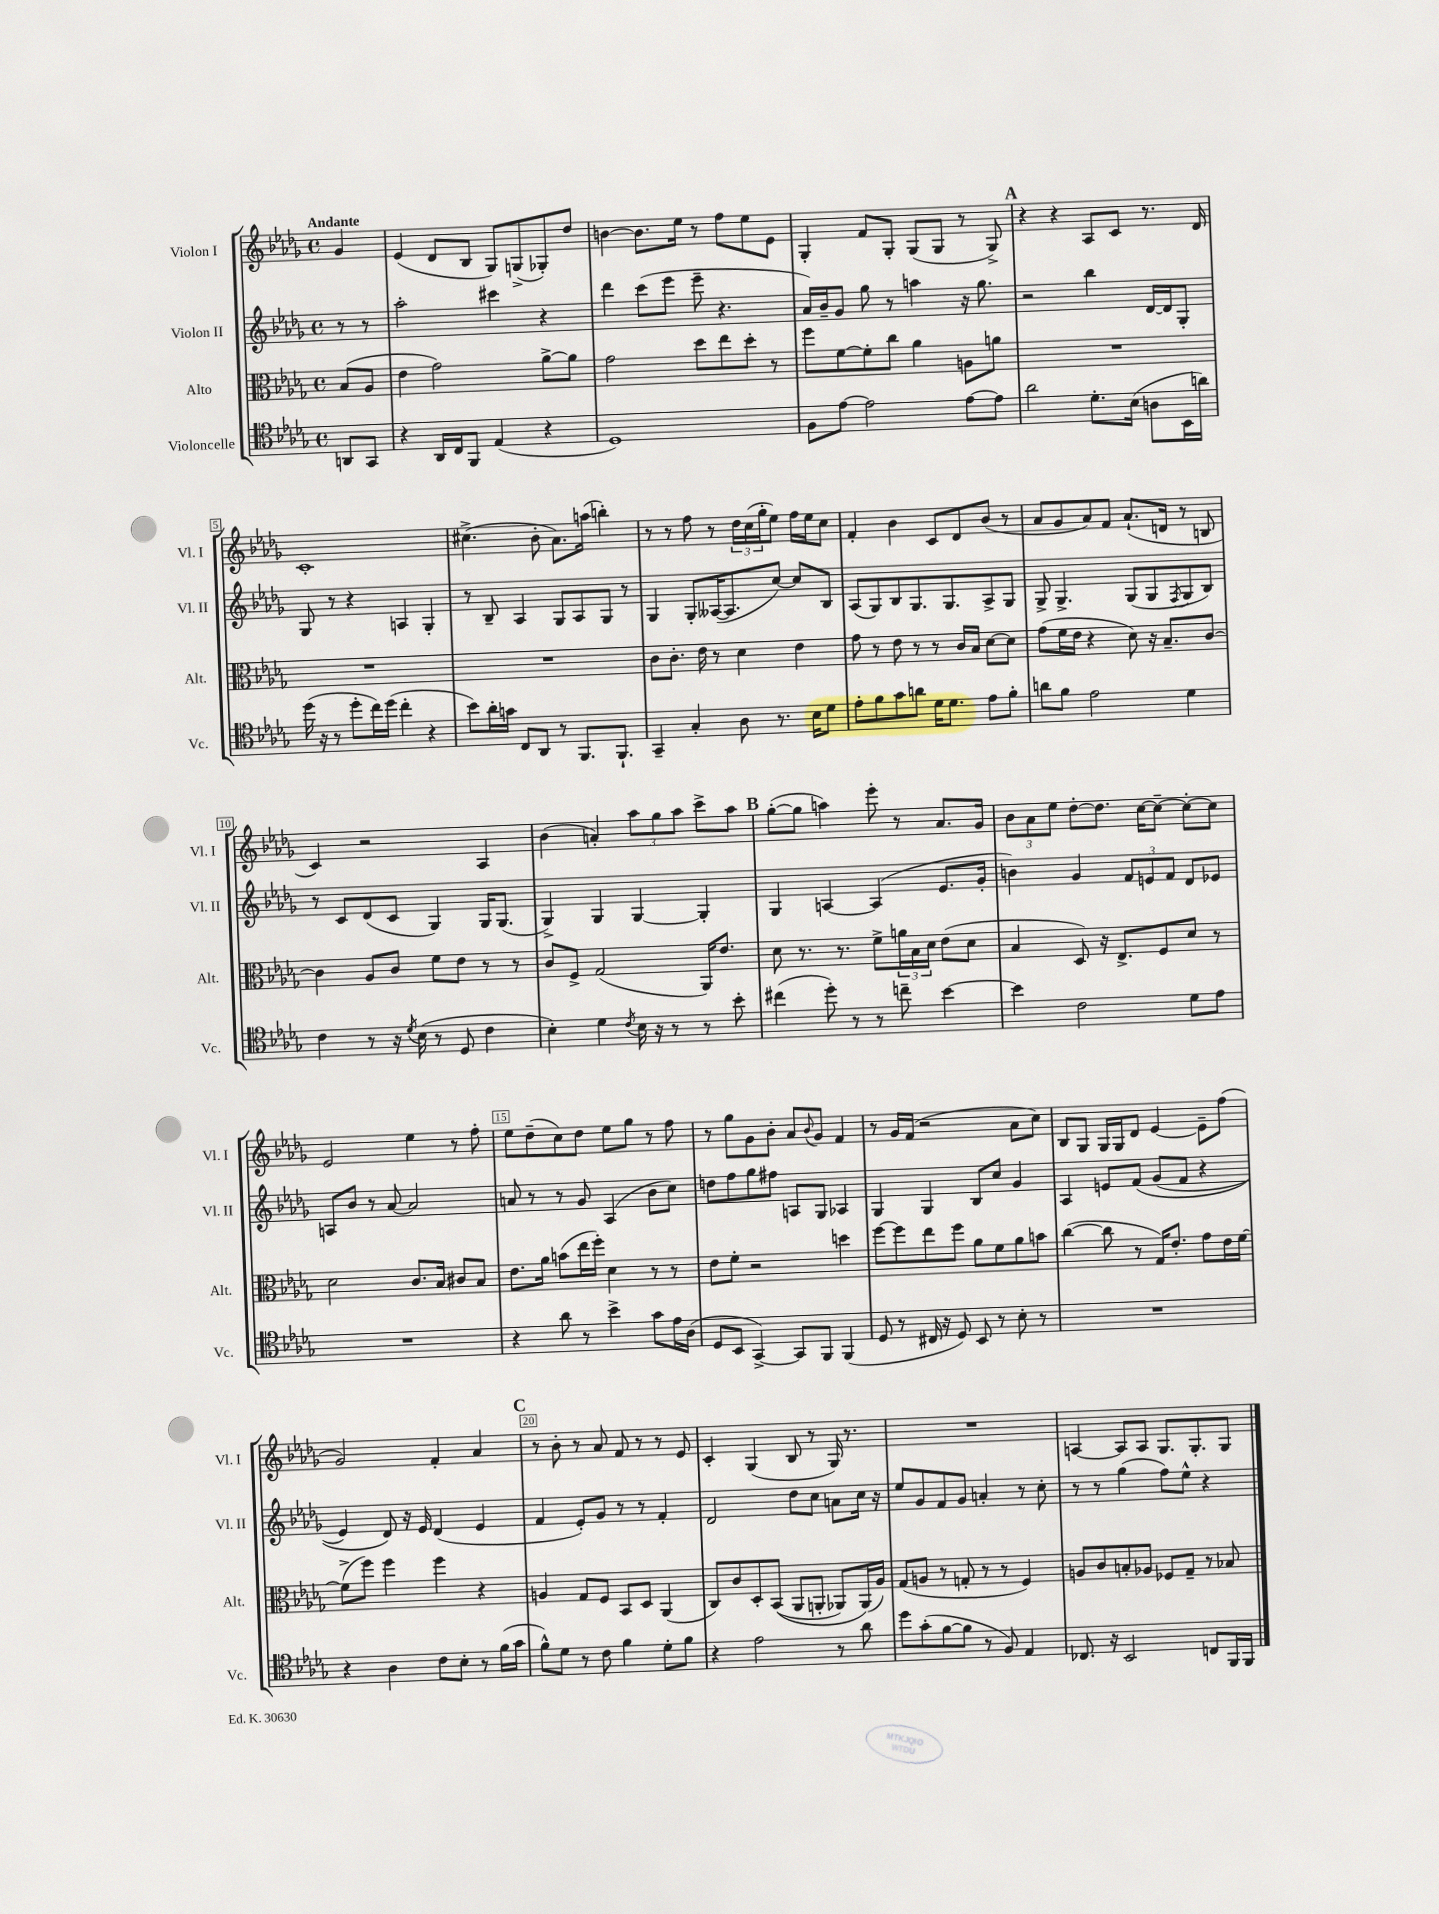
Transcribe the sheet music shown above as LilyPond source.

<<
\new StaffGroup <<
\new Staff = "s0" \with { instrumentName = "Violon I" shortInstrumentName = "Vl. I" } {
    \clef treble \key des \major \defaultTimeSignature \time 4/4 \partial 4 \tempo "Andante"
    ges'4 |
    ees'4( des'8 bes8 ges8) g8->( ges8-.) des''8 |
    b'4~ b'8. ees''16 r8 f''8 ees''8 ees'8 |
    ges4-. f'8 ges8-. ges8( ges8 r8 ges8->) |
    \mark \markup { \bold "A" } r4 r4 aes8 c'8 r8. des'16 |
    c'1-. |
    cis''4.->( bes'8-. aes'8.) a''16( b''4-.) |
    r8 r8 f''8 r8 \tuplet 3/2 { des''16 c''16( ges''16-. } ees''8) f''16 ees''16 c''8 |
    f'4-. bes'4 c'8 des'8 bes'8( r8 |
    aes'8 ges'8 aes'8) f'8 aes'8.-!( d'16 r8 b8 |
    c'4) r2 aes4 |
    bes'4( a'4-.) \tuplet 3/2 { aes''8 ges''8 aes''8 } c'''8-> aes''8 |
    \mark \markup { \bold "B" } ges''8~-.( ges''8 a''4) ees'''8-. r8 aes'8. ges'16 |
    \tuplet 3/2 { bes'8 aes'8 ees''8 } des''8~-. des''8. c''16~ c''8~-- c''8~-. c''8 |
    ees'2 ees''4 r8 f''8-. |
    ees''8 des''8--( c''8) des''8 ees''8 ges''8 r8 f''8 |
    r8 ges''8 ges'8 bes'8-. aes'8 \appoggiatura { bes'8 } ges'8 f'4 |
    r8 ges'16 f'16( r2 aes'8 c''8) |
    bes8 ges8 ges16 ges16 des'8 ees'4~ ees'8-- f''8( |
    ges'2) f'4-. aes'4 |
    \mark \markup { \bold "C" } r8 bes'8-. r8 aes'8 f'8 r8 r8 ees'8 |
    c'4-. ges4( bes8 r8 ges16) r8. |
    R1 |
    a4~ a8 a8 ges8. ges8.-. ges8 \bar "|." |
}
\new Staff = "s1" \with { instrumentName = "Violon II" shortInstrumentName = "Vl. II" } {
    \clef treble \key des \major \defaultTimeSignature \time 4/4 \partial 4
    r8 r8 |
    aes''2-. cis'''4 r4 |
    des'''4 c'''8( ees'''8 ees'''8-- r4. |
    aes'16) bes'16-- ges'8 ges''8 r8 a''4 r16 ges''8. |
    \mark \markup { \bold "A" } r2 bes''4 des'16~ des'16 ges8-. |
    ges8 r8 r4 a4 ges4-. |
    r8 bes8-- aes4 ges8 aes8 ges8 r8 |
    ges4 ges8-. aeses16~( aeses8. c''8~) c''8 bes8 |
    aes8( ges8) bes8 ges8. ges8. aes8-> ges8 |
    ges8-> ges4.-> ges8( ges8 \acciaccatura { f8 } ges8 bes8) |
    r8 c'8 des'8( c'8 ges4) ges16 ges8.( |
    ges4->) ges4 ges4~ ges4-. |
    \mark \markup { \bold "B" } ges4 a4~ a4( ees'8. ges'16-. |
    b'4) ges'4 \tuplet 3/2 { f'8 e'8 f'8 } des'8 ees'8 |
    a8 bes'8 r8 aes'8~ aes'2 |
    a'8 r8 r8 ges'8 aes4( bes'8 c''8) |
    d''8 f''8 ges''8 fis''8 a8 ges8 aes4 |
    ges4 ges4 bes8 c''8 ges'4 |
    aes4 e'8 f'8\( ges'8( f'8 r4 |
    ees'4) des'8\) r16 ees'16 des'4( ees'4 |
    \mark \markup { \bold "C" } f'4 ees'8-.) ges'8 r8 r8 f'4-. |
    des'2 des''8 c''8 a'8 c''16 r16 |
    ees''8 ges'8 f'8 ges'8 a'4-. r8 c''8-. |
    r8 r8 ges''4( f''8) ees''8-^ r4 \bar "|." |
}
\new Staff = "s2" \with { instrumentName = "Alto" shortInstrumentName = "Alt." } {
    \clef alto \key des \major \defaultTimeSignature \time 4/4 \partial 4
    bes8( aes8 |
    ees'4 ges'2) aes'8~-> aes'8 |
    ges'2 des''8 ees''8 des''8-. r8 |
    f''8 f'8~ f'8-. c''8 aes'4 a8 a'8 |
    \mark \markup { \bold "A" } R1 |
    R1 |
    R1 |
    c'8 c'8.-. ees'16 r8 des'4 ees'4 |
    ges'8 r8 ees'8 r8 r8 c'16 bes16 des'8~ des'8 |
    ges'8( f'16 ees'16 r4 des'8) r16 bes8.-- c'8~ |
    c'4 aes8 c'8 f'8 ees'8 r8 r8 |
    c'8 f8-> ges2( aes,16) ees'8. |
    \mark \markup { \bold "B" } des'8 r8. r8. f'8-> \tuplet 3/2 { a'16 bes16 des'16 } ees'8( des'8 |
    bes4 des8) r16 ees8.-> f8 des'8 r8 |
    des'2 c'8. bes16 cis'8 bes8 |
    ees'8. aes'16 b'8( ees''16 f''16-.) des'4 r8 r8 |
    ees'8 f'8-. r2 d''4 |
    f''8~ f''8 ees''8 f''8 aes'8 f'8 aes'8 b'8 |
    c''4~( c''8 r8 ges16) ees'8.-. ges'8 ees'16 f'16~ |
    f'8->( f''8) f''4 f''4 r4 |
    \mark \markup { \bold "C" } a4 ges8 f8 bes,8 des8 aes,4( |
    c8) c'8 des8-. bes,8(\( aes,8 a,8-. aes,8) aes,16(\) aes16) |
    ges8( a8 r8 g8-. r8 r8 f4) |
    a8 c'8 b8-. aes8 fes8 ges8-- r8 bes8 \bar "|." |
}
\new Staff = "s3" \with { instrumentName = "Violoncelle" shortInstrumentName = "Vc." } {
    \clef tenor \key des \major \defaultTimeSignature \time 4/4 \partial 4
    a,8 ges,8 |
    r4 aes,16 c16 f,8 ees4( r4 |
    des1) |
    f8 ees'8~ ees'2 ees'8~ ees'8 |
    \mark \markup { \bold "A" } aes'2 des'8.-. bes16( a8 bes,16 a'16) |
    des''16( r16 r8 des''8-. c''16) des''16( c''4-. r4 |
    bes'8) aes'16-. g'16 c8 aes,8 r8 f,8. f,8.-! |
    ges,4-- ges4-. aes8 r8. bes16 des'8 |
    ees'8-. f'8 ges'8 a'8 des'16 des'8. ees'8 f'8-. |
    a'8 f'8 ees'2 des'4 |
    c'4 r8 r16 \acciaccatura { des'8 } bes16( r8 des8 c'4 |
    bes4-.) des'4 \acciaccatura { c'8 } bes16 r16 r8 r8 bes'8-. |
    \mark \markup { \bold "B" } cis''4( des''8-.) r8 r8 c''8-- bes'4~ |
    bes'4 c'2 des'8 ees'8 |
    R1 |
    r4 aes'8 r8 bes'4-> ges'8 ees'16 aes16( |
    des8 bes,8 ges,4~->) ges,8 f,8 f,4( |
    des8 r8 cis16 r16 des8) bes,8 r8 bes8-. r8 |
    R1 |
    r4 aes4 c'8 bes8-. r8 f'16( ges'16 |
    \mark \markup { \bold "C" } f'8-^) des'8 r8 c'8 f'4 des'8-. f'8 |
    r4 ees'2 r8 aes'8 |
    des''8 ges'8-.( f'8~ f'8 r8 f8) ees4 |
    ces8. r16 bes,2 c8 f,16 f,16 \bar "|." |
}
>>
>>
\layout { \context { \Score \override BarNumber.break-visibility = ##(#f #t #t) barNumberVisibility = #(every-nth-bar-number-visible 5) \override BarNumber.stencil = #(make-stencil-boxer 0.1 0.3 ly:text-interface::print) } }
